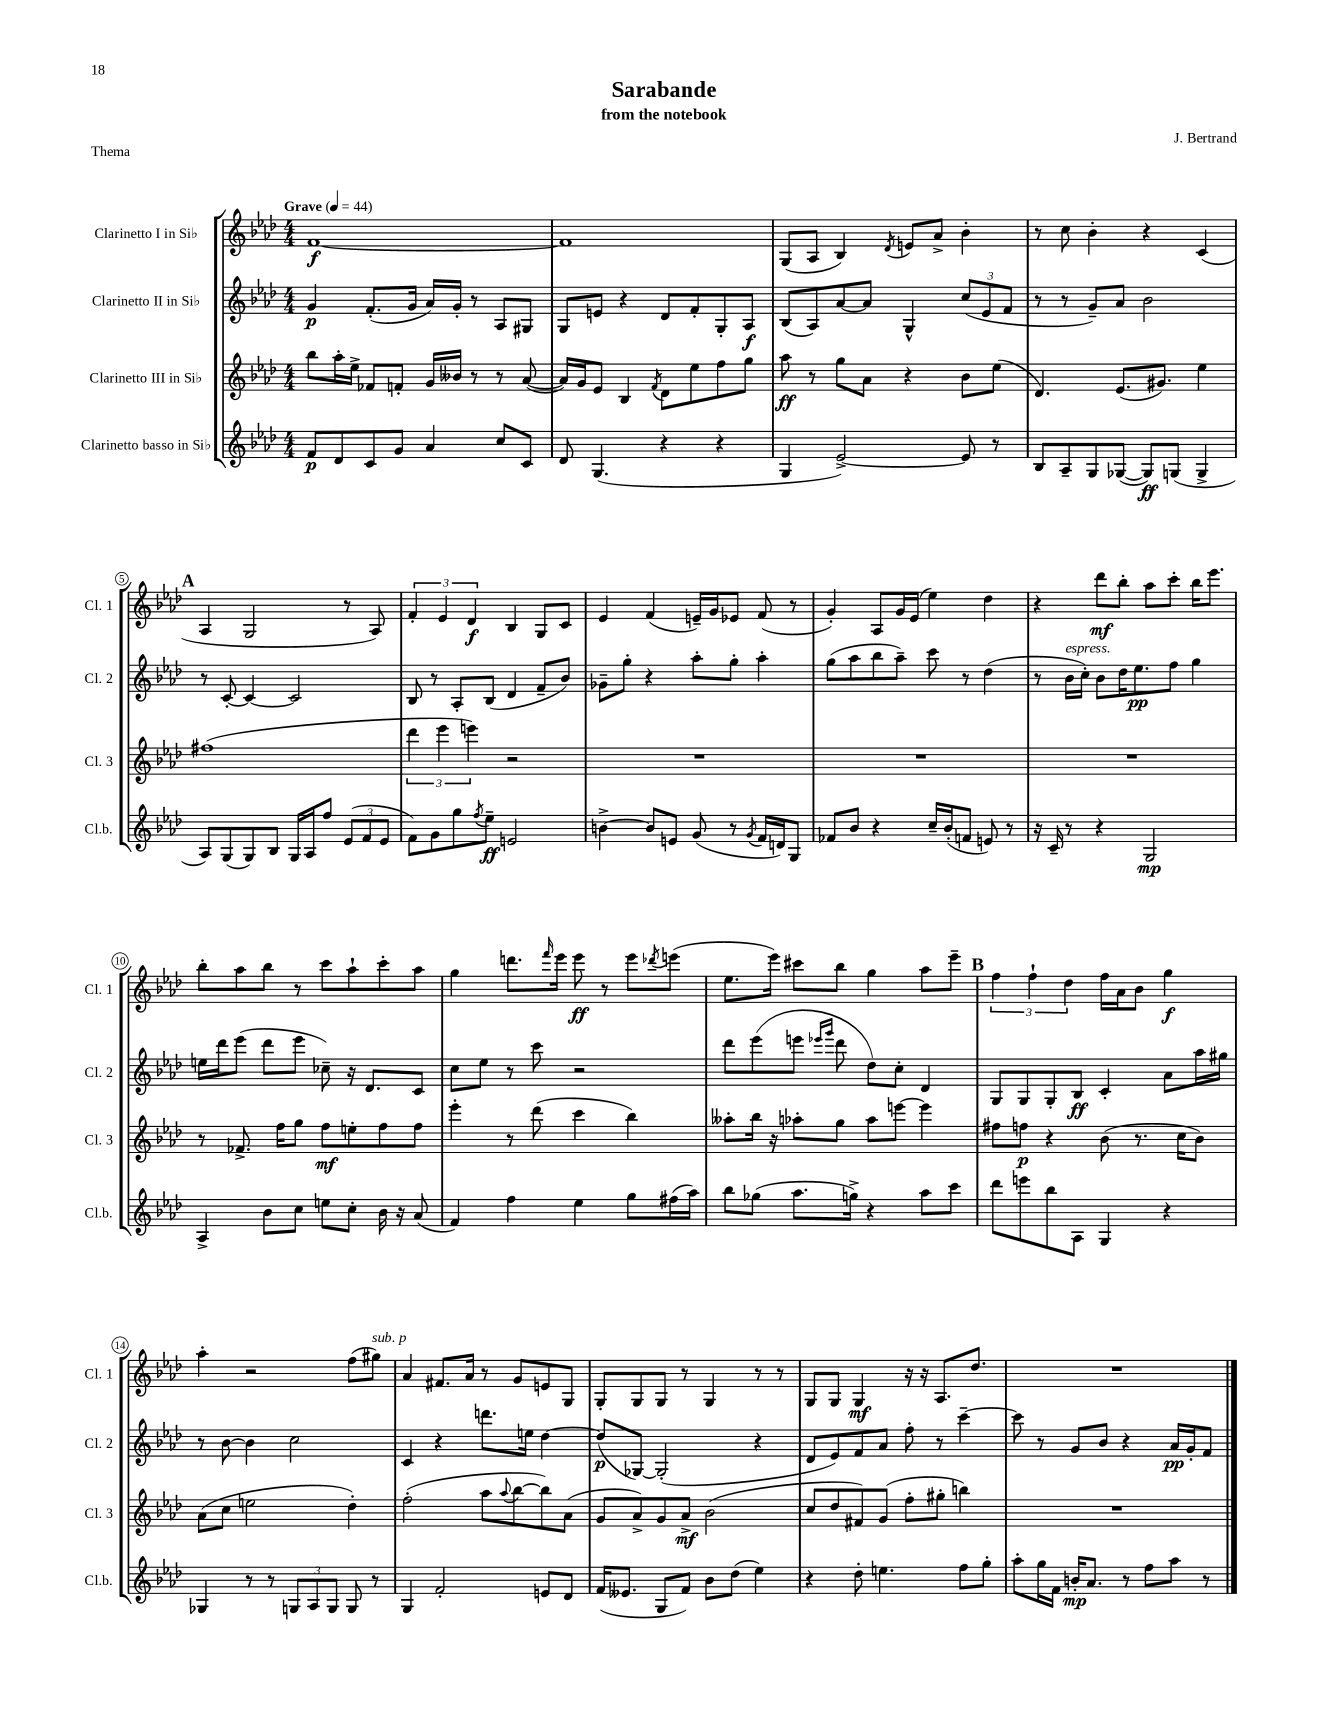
\header { title = "Sarabande" composer = "J. Bertrand" subtitle = "from the notebook" piece = "Thema" }
<<
\new StaffGroup <<
\new Staff = "s0" \with { instrumentName = "Clarinetto I in Sib" shortInstrumentName = "Cl. 1" } {
    \clef treble \key aes \major \numericTimeSignature \time 4/4 \tempo "Grave" 4 = 44
    f'1~\f |
    f'1 |
    g8( aes8 bes4) \acciaccatura { des'8 } e'8 aes'8-> bes'4-. |
    r8 c''8 bes'4-. r4 c'4( |
    \mark \markup { \bold "A" } aes4 g2 r8 aes8) |
    \tuplet 3/2 { f'4-. ees'4 des'4\f } bes4 g8 c'8 |
    ees'4 f'4( e'16--) g'16 ees'8 f'8( r8 |
    g'4-.) aes8 g'16 ees'16( ees''4) des''4 |
    r4 des'''8\mf bes''8-. aes''8 c'''8-. bes''16 ees'''8. |
    bes''8-. aes''8 bes''8 r8 c'''8 aes''8-! c'''8-. aes''8 |
    g''4 d'''8. \grace { f'''16 } ees'''16 ees'''8\ff r8 ees'''8 \acciaccatura { des'''8 } e'''8( |
    ees''8. ees'''16) cis'''8 bes''8 g''4 aes''8 ees'''8-- |
    \mark \markup { \bold "B" } \tuplet 3/2 { f''4 f''4-! des''4 } f''16 aes'16 bes'8 g''4\f |
    aes''4-. r2 f''8( gis''8^\markup { \italic "sub. p" }) |
    aes'4 fis'8. aes'16 r8 g'8 e'8 g8 |
    g8-. g8 g8 r8 g4 r8 r8 |
    g8 g8 g4\mf r16 r16 aes8. des''8. |
    R1 \bar "|." |
}
\new Staff = "s1" \with { instrumentName = "Clarinetto II in Sib" shortInstrumentName = "Cl. 2" } {
    \clef treble \key aes \major \numericTimeSignature \time 4/4
    g'4\p f'8.-.( g'16 aes'16) g'16-. r8 aes8 gis8 |
    g8 e'8 r4 des'8 f'8-. g8-. aes8\f |
    bes8( aes8) aes'8~ aes'8 g4-^ \tuplet 3/2 { c''8( ees'8 f'8 } |
    r8 r8 g'8--) aes'8 bes'2 |
    \mark \markup { \bold "A" } r8 c'8~-. c'4~ c'2 |
    bes8 r8 aes8-. bes8( des'4 f'8-- bes'8) |
    ges'8-- g''8-. r4 aes''8-. g''8-. aes''4-. |
    g''8( aes''8 bes''8 aes''8--) c'''8 r8 des''4( |
    r8 bes'16^\markup { \italic "espress." } c''16-.) bes'8 des''16 ees''8.\pp f''8 g''4 |
    e''16 des'''16 ees'''8( des'''8 ees'''8 ces''8--) r16 des'8. c'8 |
    c''8 ees''8 r8 c'''8 r2 |
    des'''8 ees'''8( e'''8 \grace { ees'''16 g'''16 } des'''8 des''8) c''8-. des'4 |
    \mark \markup { \bold "B" } g8 g8 g8-. bes8\ff c'4-. aes'8 aes''16 gis''16 |
    r8 bes'8~ bes'4 c''2 |
    c'4 r4 d'''8. e''16 des''4~ |
    des''8\p( ges8~) ges2-.( r4 |
    des'8 ees'8) f'8 aes'8 f''8-. r8 c'''4~-- |
    c'''8 r8 g'8 bes'8 r4 aes'16\pp g'16-. f'8 \bar "|." |
}
\new Staff = "s2" \with { instrumentName = "Clarinetto III in Sib" shortInstrumentName = "Cl. 3" } {
    \clef treble \key aes \major \numericTimeSignature \time 4/4
    bes''8 aes''16-. ees''16-> fes'8 f'8-. g'16 beses'16 r8 r8 aes'8~( |
    aes'16) g'16 ees'8 bes4 \acciaccatura { f'8 } des'8 ees''8 f''8 g''8 |
    aes''8\ff r8 g''8 aes'8 r4 bes'8 ees''8( |
    des'4.) ees'8.( gis'8.) ees''4 |
    \mark \markup { \bold "A" } fis''1( |
    \tuplet 3/2 { des'''4 ees'''4 e'''4) } r2 |
    R1 |
    R1 |
    R1 |
    r8 fes'8.-> f''16 g''8 f''8\mf e''8-. f''8 f''8 |
    ees'''4-. r8 des'''8( c'''4 bes''4) |
    aeses''8-. bes''16 r16 aes''8-. g''8 aes''8 e'''8~ e'''4 |
    \mark \markup { \bold "B" } fis''8 f''8\p r4 bes'8( r8. c''16 bes'8) |
    aes'8( c''8 e''2 des''4-.) |
    f''2-.( aes''8 \appoggiatura { aes''8 } bes''8~ bes''8) aes'8( |
    g'8 aes'8->) g'8 aes'8->\mf bes'2( |
    c''8 des''8 fis'8) g'8( f''8-. gis''8-. b''4) |
    R1 \bar "|." |
}
\new Staff = "s3" \with { instrumentName = "Clarinetto basso in Sib" shortInstrumentName = "Cl.b." } {
    \clef treble \key aes \major \numericTimeSignature \time 4/4
    f'8\p des'8 c'8 g'8 aes'4 c''8 c'8 |
    des'8 g4.( r4 r4 |
    g4 ees'2~->) ees'8 r8 |
    bes8 aes8-- g8 ges8~( ges8\ff) g8( g4-> |
    \mark \markup { \bold "A" } aes8) g8( g8) bes8 g16 aes16 f''8 \tuplet 3/2 { ees'8( f'8 ees'8 } |
    f'8) g'8 g''8 \acciaccatura { f''8 } ees''8--\ff e'2 |
    b'4~-> b'8 e'8 g'8( r8 \acciaccatura { g'8 } f'16 d'16) g8 |
    fes'8 bes'8 r4 c''16-- bes'16-.( f'8 e'8) r8 |
    r16 c'16-- r8 r4 g2\mp |
    aes4-> bes'8 c''8 e''8 c''8-. bes'16 r16 aes'8( |
    f'4) f''4 ees''4 g''8 fis''16( aes''16) |
    bes''8 ges''8( aes''8. g''16->) r4 aes''8 c'''8 |
    \mark \markup { \bold "B" } des'''8 e'''8 bes''8 aes8 g4 r4 |
    ges4 r8 r8 \tuplet 3/2 { g8 aes8 g8 } g8 r8 |
    g4 f'2-. e'8 des'8 |
    f'16( eeses'8. g8 f'8) bes'8 des''8( ees''4) |
    r4 des''8-. e''4. f''8 g''8-. |
    aes''8-. g''16 f'16 b'16-.\mp aes'8. r8 f''8 aes''8 r8 \bar "|." |
}
>>
>>
\layout { \context { \Score \override BarNumber.stencil = #(make-stencil-circler 0.1 0.3 ly:text-interface::print) } }
